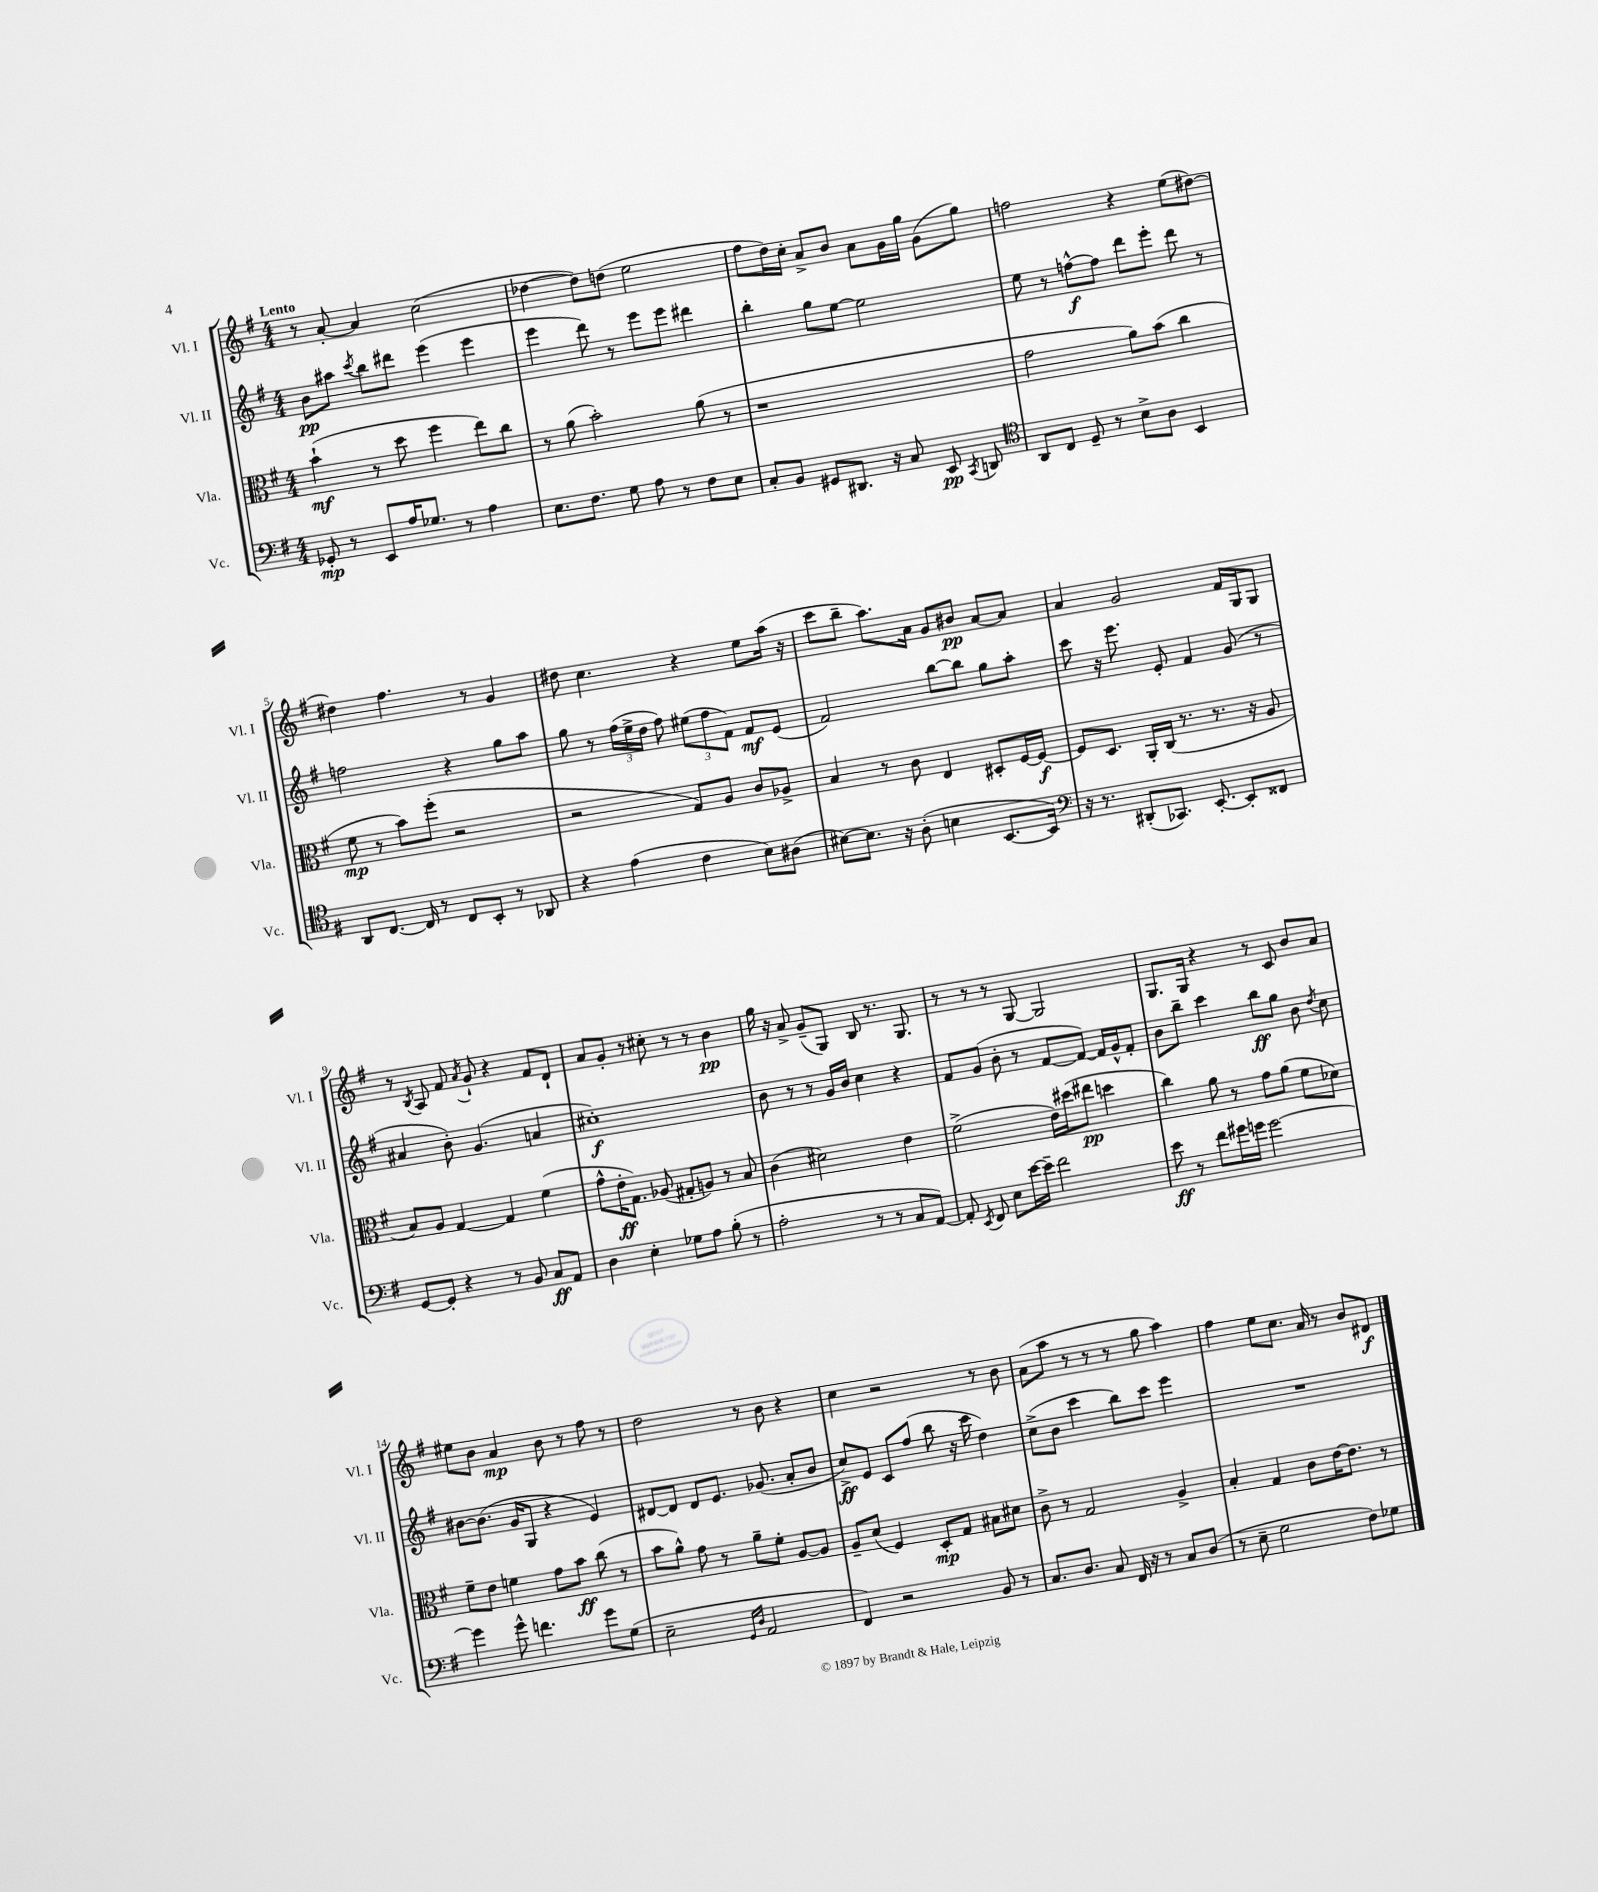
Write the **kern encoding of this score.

**kern	**dynam	**kern	**dynam	**kern	**dynam	**kern	**dynam
*part4	*part4	*part3	*part3	*part2	*part2	*part1	*part1
*staff4	*staff4	*staff3	*staff3	*staff2	*staff2	*staff1	*staff1
*I"Vc.	*	*I"Vla.	*	*I"Vl. II	*	*I"Vl. I	*
*I'Vc.	*	*I'Vla.	*	*I'Vl. II	*	*I'Vl. I	*
*clefF4	*	*clefC3	*	*clefG2	*	*clefG2	*
*k[f#]	*	*k[f#]	*	*k[f#]	*	*k[f#]	*
*M4/4	*	*M4/4	*	*M4/4	*	*M4/4	*
=1	=1	=1	=1	=1	=1	=1	=1
!	!	!	!	!	!	!LO:TX:a:B:t=Lento	!
8GG-X'/	mp	(4b`\	mf	8b\L	pp	8r	.
8r	.	.	.	8aa#X\J	.	[8a'/	.
.	.	.	.	8qccc/	.	.	.
8EE/L	.	8r	.	8bb\L	.	4a/]	.
16A/K	.	8dd\	.	8ddd#X\J	.	.	.
8.G-X/J	.	.	.	.	.	.	.
.	.	4ff#\	.	(4eee\	.	(2cc\	.
8r	.	.	.	.	.	.	.
4A\	.	8ee\L)	.	4eee\	.	.	.
.	.	8cc\J	.	.	.	.	.
=2	=2	=2	=2	=2	=2	=2	=2
8.E\L	.	8r	.	4eee\	.	[4dd-X\	.
.	.	(8a\	.	.	.	.	.
8.F#\J	.	.	.	.	.	.	.
.	.	2b'\)	.	8ddd\)	.	8dd-\L])	.
8G\	.	.	.	8r	.	(8ddn\J	.
8A\	.	.	.	8eee\L	.	2ee\	.
8r	.	.	.	8eee\J	.	.	.
8F#\L	.	(8a\	.	4ddd#X\	.	.	.
8E\J	.	8r	.	.	.	.	.
=3	=3	=3	=3	=3	=3	=3	=3
8C'/L	.	1r	.	4bb'\	.	8ff#\L	.
8BB/J	.	.	.	.	.	16dd\L)	.
.	.	.	.	.	.	16cc'\JJ	.
8GG#X/L	.	.	.	8gg\L	.	8a^/L	.
8.DD#X/J	.	.	.	[8ee\J	.	8b/J	.
.	.	.	.	2ee\]	.	8a\L	.
16r	.	.	.	.	.	.	.
8C/	.	.	.	.	.	16g\L	.
.	.	.	.	.	.	16gg\JJ	.
8EE/	pp	.	.	.	.	(8g\L	.
8qCC/	.	.	.	.	.	.	.
8DDn/	.	.	.	.	.	8gg\J)	.
=4	=4	=4	=4	=4	=4	=4	=4
*clefC4	*	*	*	*	*	*	*
8AA/L	.	2g\	.	8ee\	.	2ffn\	.
8C/J	.	.	.	8r	.	.	.
8D~/	.	.	.	[8ffn^^\L	f	.	.
8r	.	.	.	8ff\J]	.	.	.
8B^\L	.	8a\L)	.	8ddd\L	.	4r	.
8A\J	.	(8b\J	.	8eee'\J	.	.	.
4BB/	.	4cc\	.	8ddd\	.	(8ee\L	.
.	.	.	.	8r	.	[8dd#X\J)	.
!!LO:LB:g=z
=5	=5	=5	=5	=5	=5	=5	=5
8AA/L	.	8f#\	mp	2ffn\	.	4dd#X\]	.
[8.C/J	.	8r	.	.	.	.	.
.	.	8b\L)	.	.	.	4.ff#\	.
16C/]	.	.	.	.	.	.	.
8r	.	(8ff#'\J	.	.	.	.	.
8C/L	.	2r	.	4r	.	.	.
8BB'/J	.	.	.	.	.	8r	.
8r	.	.	.	8gg\L	.	4g/	.
8AA-X/	.	.	.	8aa\J	.	.	.
=6	=6	=6	=6	=6	=6	=6	=6
4r	.	2r	.	8gg\	.	8dd#X\	.
.	.	.	.	8r	.	4.cc\	.
(4e\	.	.	.	(24ff#\LL	.	.	.
.	.	.	.	24ee^\	.	.	.
.	.	.	.	24dd\JJ	.	.	.
.	.	.	.	8ff#\)	.	.	.
4c\	.	8G/L)	.	(12ee#X\L	.	4r	.
.	.	.	.	12ff#\	.	.	.
.	.	8A/J	.	.	.	.	.
.	.	.	.	12f#\J)	.	.	.
8B\L)	.	8c/L	.	8f#/L	mf	8ee\L	.
(8A#X\J	.	8A-X^/J	.	(8e/J	.	(16aa\Jk	.
.	.	.	.	.	.	16r	.
=7	=7	=7	=7	=7	=7	=7	=7
[8B#X\L)	.	4B/	.	2f#/)	.	8ccc\L	.
8.B#\J]	.	.	.	.	.	8bb~\J	.
.	.	8r	.	.	.	8.aa\L)	.
16r	.	.	.	.	.	.	.
(8A'\	.	8c\	.	.	.	.	.
.	.	.	.	.	.	16a\Jk	.
4Bn\	.	4E/	.	[8bb\L	.	8g/L	.
.	.	.	.	8bb\J]	.	8b#X/J	pp
[8.BB/L	.	8D#X'/L	.	8gg\L	.	[8a/L	.
.	.	[16F#/L	.	8aa'\J	.	8a/J]	.
16BB/Jk])	.	16F#/JJ_	f	.	.	.	.
=8	=8	=8	=8	=8	=8	=8	=8
*clefF4	*	*	*	*	*	*	*
16r	.	8F#/L]	.	8ccc\	.	4a/	.
8.r	.	.	.	.	.	.	.
.	.	8.D/J	.	16r	.	.	.
.	.	.	.	8.eee\	.	.	.
(8DD#X'/L	.	.	.	.	.	2g/	.
.	.	16AA'/LL	.	.	.	.	.
8.CC-X/J)	.	(16C/JJ	.	8e'/	.	.	.
.	.	8.r	.	.	.	.	.
.	.	.	.	4f#/	.	.	.
[8.EE'/	.	.	.	.	.	.	.
.	.	8.r	.	.	.	.	.
8EE'/L]	.	.	.	(8g/	.	16f#/LL	.
.	.	16r	.	.	.	16G/J	.
8FF##X/J	.	8A/	.	8r	.	8G/J	.
!!LO:LB:g=z
=9	=9	=9	=9	=9	=9	=9	=9
[8GG/L	.	8B/L)	.	4a#X/	.	8r	.
.	.	.	.	.	.	8qB/	.
8GG'/J]	.	8A/J	.	.	.	8A/	.
4r	.	[4G/	.	8b'\)	.	8f#/	.
.	.	.	.	.	.	8qa/	.
.	.	.	.	(4.g/	.	8g`/	.
8r	.	4G/]	.	.	.	4r	.
8BB/	.	.	.	.	.	.	.
8C/L	ff	(4f#\	.	4an/	.	8f#/L	.
8AA/J	.	.	.	.	.	8d`/J	.
=10	=10	=10	=10	=10	=10	=10	=10
4D\	.	8g^^\L	.	1cc#X')	f	8a/L	.
.	.	16e'\K	ff	.	.	8g'/J	.
.	.	8.G\J)	.	.	.	.	.
4E'\	.	.	.	.	.	8r	.
.	.	(8A-X/	.	.	.	8cc#X'\	.
8G-X\L	.	8G#X'/L	.	.	.	8r	.
8A\J	.	8An/J)	.	.	.	8r	.
(8B'\	.	8r	.	.	.	4b\	pp
8r	.	8B/	.	.	.	.	.
=11	=11	=11	=11	=11	=11	=11	=11
2A'\	.	(4c\	.	8b\	.	16gg\	.
.	.	.	.	.	.	16r	.
.	.	.	.	8r	.	8a^/	.
.	.	2d#X\)	.	8r	.	(8g~/L	.
.	.	.	.	16g/LL	.	8G/J)	.
.	.	.	.	16b/JJ	.	.	.
8r	.	.	.	4cc\	.	8B/	.
8r	.	.	.	.	.	8.r	.
8C/L	.	4e\	.	4r	.	.	.
.	.	.	.	.	.	8.G/	.
[8AA/J)	.	.	.	.	.	.	.
=12	=12	=12	=12	=12	=12	=12	=12
8AA'/]	.	(2f#^\	.	8f#/L	.	8r	.
8qEE/	.	.	.	.	.	.	.
8FF#/	.	.	.	(8g/J	.	8r	.
8E\L	.	.	.	8b'\	.	8r	.
[16e\L	.	.	.	8r	.	[8G/	.
16e~\JJ]	.	.	.	.	.	.	.
2f#\	.	16e\LL)	.	[8f#/L	.	2G/]	.
.	.	(16dd#X\J	.	.	.	.	.
.	.	8ee#X\J	pp	8f#/J_)	.	.	.
.	.	4ddn\	.	16f#/LL]	.	.	.
.	.	.	.	16g^^/J	.	.	.
.	.	.	.	8f#'/J	.	.	.
=13	=13	=13	=13	=13	=13	=13	=13
8e\	ff	4cc\)	.	8b\L	.	8.G/L	.
8r	.	.	.	8bb~\J	.	.	.
.	.	.	.	.	.	16G/Jk	.
8f#\L	.	8a\	.	4ccc\	.	4r	.
16g#X\L	.	8r	.	.	.	.	.
16gn\JJ	.	.	.	.	.	.	.
[2g\	.	8g\L	.	8bb\L	ff	8r	.
.	.	(8a\J	.	8gg\J	.	8c/	.
.	.	8f#\L	.	8b\	.	8b/L	.
.	.	.	.	8qdd/	.	.	.
.	.	8d-X\J)	.	8cc\	.	8a/J	.
!!LO:LB:g=z
=14	=14	=14	=14	=14	=14	=14	=14
4g\]	.	8f#~\L	.	[8b#X\L	.	8ee#X\L	.
.	.	8e\J	.	(8.b#\J]	.	8b\J	.
8g^^\	.	4fn\	.	.	.	4a/	mp
.	.	.	.	16g/KL	.	.	.
4.fn\	.	.	.	8G/J	.	.	.
.	.	8g\L	.	4r	.	8b\	.
.	.	8b\J	ff	.	.	8r	.
8g\L	.	(8cc\	.	4e/)	.	8ff#\	.
(8G\J	.	8r	.	.	.	8r	.
=15	=15	=15	=15	=15	=15	=15	=15
2E~\	.	8b\L	.	[8d#X/L	.	2dd\	.
.	.	8a^^\J)	.	8d#/J]	.	.	.
.	.	8g\	.	8d#/L	.	.	.
.	.	8r	.	8.e/J	.	.	.
16qqGG/LL	.	.	.	.	.	.	.
16qqD/JJ	.	.	.	.	.	.	.
2AA/	.	8a~\L	.	.	.	8r	.
.	.	.	.	(8.g-X/	.	.	.
.	.	8f#'\J	.	.	.	8b\	.
.	.	[8A/L	.	8a'/L	.	4r	.
.	.	8A/J]	.	8b/J	.	.	.
=16	=16	=16	=16	=16	=16	=16	=16
4FF#/)	.	8A~/L	.	8cc^/L)	ff	4cc\	.
.	.	(8d/J	.	8e/J	.	.	.
2r	.	4F#/)	.	8c/L	.	2r	.
.	.	.	.	(8ff#/J	.	.	.
.	.	8D'/L	mp	8bb\	.	.	.
.	.	8G/J	.	16r	.	.	.
.	.	.	.	16ccc\	.	.	.
8BB/	.	8B#X\L	.	4dd\)	.	8r	.
8r	.	8d#X\J	.	.	.	8b\	.
=17	=17	=17	=17	=17	=17	=17	=17
8.C/L	.	8c^\	.	(8cc^\L	.	(8a\L	.
.	.	8r	.	8b\J	.	8aa\J	.
8.D/J	.	.	.	.	.	.	.
.	.	2G/	.	4ccc\	.	8r	.
8C/	.	.	.	.	.	8r	.
16FF#/	.	.	.	8bb\L)	.	8r	.
16r	.	.	.	.	.	.	.
8r	.	.	.	8ccc\J	.	8gg\	.
8C/L	.	4A^/	.	4eee\	.	4aa\)	.
(8D/J	.	.	.	.	.	.	.
=18	=18	=18	=18	=18	=18	=18	=18
8r	.	4B'/	.	1r	.	4ff#\	.
8E~\	.	.	.	.	.	.	.
2G\	.	4G/	.	.	.	8ee\L	.
.	.	.	.	.	.	8.cc\J	.
.	.	8c\L	.	.	.	.	.
.	.	.	.	.	.	16a/	.
.	.	[16e\K	.	.	.	8r	.
.	.	8.e\J]	.	.	.	.	.
8F#\L)	.	.	.	.	.	8b/L	.
8G-X\J	.	8r	.	.	.	8d#X/J	f
==	==	==	==	==	==	==	==
*-	*-	*-	*-	*-	*-	*-	*-
